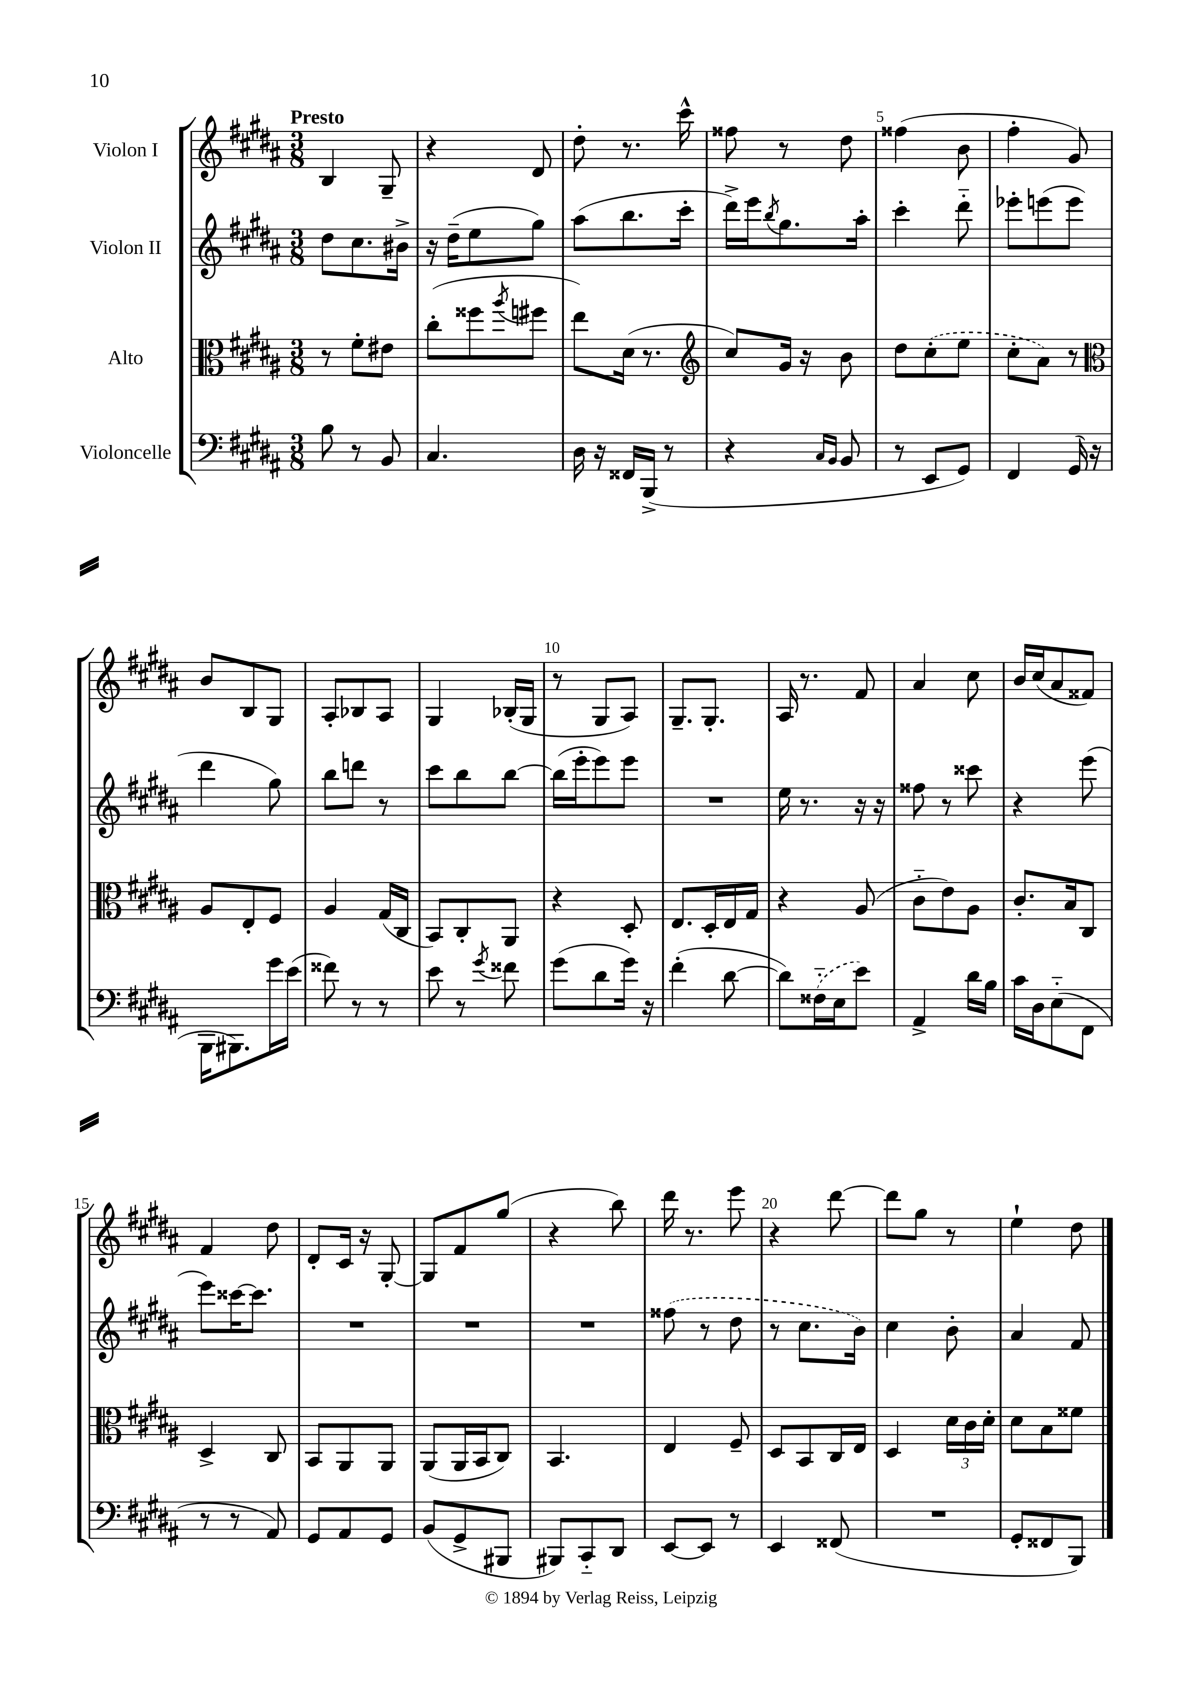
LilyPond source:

<<
\new StaffGroup <<
\new Staff = "s0" \with { instrumentName = "Violon I" } {
    \clef treble \key b \major \numericTimeSignature \time 3/8 \tempo "Presto"
    b4 gis8-- |
    r4 dis'8 |
    dis''8-. r8. cis'''16-^ |
    fisis''8 r8 dis''8 |
    fisis''4( b'8 |
    fis''4-. gis'8) |
    b'8 b8 gis8 |
    ais8-. bes8 ais8 |
    gis4 bes16-.( gis16 |
    r8 gis8 ais8) |
    gis8.-- gis8.-. |
    ais16 r8. fis'8 |
    ais'4 cis''8 |
    b'16 cis''16( ais'8 fisis'8) |
    fis'4 dis''8 |
    dis'8-. cis'16 r16 gis8~-. |
    gis8 fis'8 gis''8( |
    r4 b''8) |
    dis'''16 r8. e'''8 |
    r4 dis'''8~ |
    dis'''8 gis''8 r8 |
    e''4-! dis''8 \bar "|." |
}
\new Staff = "s1" \with { instrumentName = "Violon II" } {
    \clef treble \key b \major \numericTimeSignature \time 3/8
    dis''8 cis''8. bis'16-> |
    r16 dis''16--( e''8 gis''8) |
    ais''8( b''8. cis'''16-. |
    dis'''16->) e'''16 \acciaccatura { b''8 } gis''8. ais''16-. |
    cis'''4-. dis'''8-_ |
    ees'''8-. e'''8( e'''8 |
    dis'''4 gis''8) |
    b''8 d'''8 r8 |
    cis'''8 b''8 b''8~ |
    b''16( e'''16-. e'''8) e'''8 |
    R4. |
    e''16 r8. r16 r16 |
    fisis''8 r8 cisis'''8 |
    r4 e'''8( |
    e'''8) cisis'''16~ cisis'''8. |
    R4. |
    R4. |
    R4. |
    \once \slurDashed fisis''8( r8 dis''8 |
    r8 cis''8. b'16) |
    cis''4 b'8-. |
    ais'4 fis'8 \bar "|." |
}
\new Staff = "s2" \with { instrumentName = "Alto" } {
    \clef alto \key b \major \numericTimeSignature \time 3/8
    r8 fis'8-. eis'8 |
    cis''8-.( fisis''8 \acciaccatura { ais''8 } fis''8 |
    e''8) dis'16( r8. |
    \clef treble cis''8) gis'16 r16 b'8 |
    dis''8 \once \slurDashed cis''8-.( e''8 |
    cis''8-. ais'8) r8 |
    \clef alto ais8 e8-. fis8 |
    ais4 gis16( cis16 |
    b,8) cis8-. ais,8 |
    r4 dis8-. |
    e8. dis16-. e16 gis16 |
    r4 ais8( |
    cis'8-_ e'8) ais8 |
    cis'8.-. b16 cis8 |
    dis4-> cis8 |
    b,8 ais,8 ais,8 |
    ais,8( ais,16 b,16 cis8) |
    b,4. |
    e4 fis8-- |
    dis8 b,8 cis16 e16 |
    dis4 \tuplet 3/2 { dis'16 cis'16 dis'16-. } |
    dis'8 b8 fisis'8 \bar "|." |
}
\new Staff = "s3" \with { instrumentName = "Violoncelle" } {
    \clef bass \key b \major \numericTimeSignature \time 3/8
    b8 r8 b,8 |
    cis4. |
    dis16 r16 fisis,16 b,,16->( r8 |
    r4 \grace { cis16 b,16 } b,8 |
    r8 e,8 gis,8) |
    fis,4 gis,16( r16 |
    b,,16 bis,,8.) gis'16 e'16( |
    fisis'8) r8 r8 |
    e'8 r8 \acciaccatura { gis'8 } fisis'8 |
    gis'8( dis'8 gis'16) r16 |
    fis'4-.( dis'8~ |
    dis'8) \once \slurDashed fisis16-_( e16 e'8) |
    ais,4-> dis'16 b16 |
    cis'16 dis16 e8-_( fis,8 |
    r8 r8 ais,8) |
    gis,8 ais,8 gis,8 |
    b,8( gis,8-> bis,,8 |
    bis,,8) cis,8-_ dis,8 |
    e,8~ e,8 r8 |
    e,4 fisis,8( |
    R4. |
    gis,8-. fisis,8 b,,8) \bar "|." |
}
>>
>>
\layout { \context { \Score \override BarNumber.break-visibility = ##(#f #t #t) barNumberVisibility = #(every-nth-bar-number-visible 5) } }
